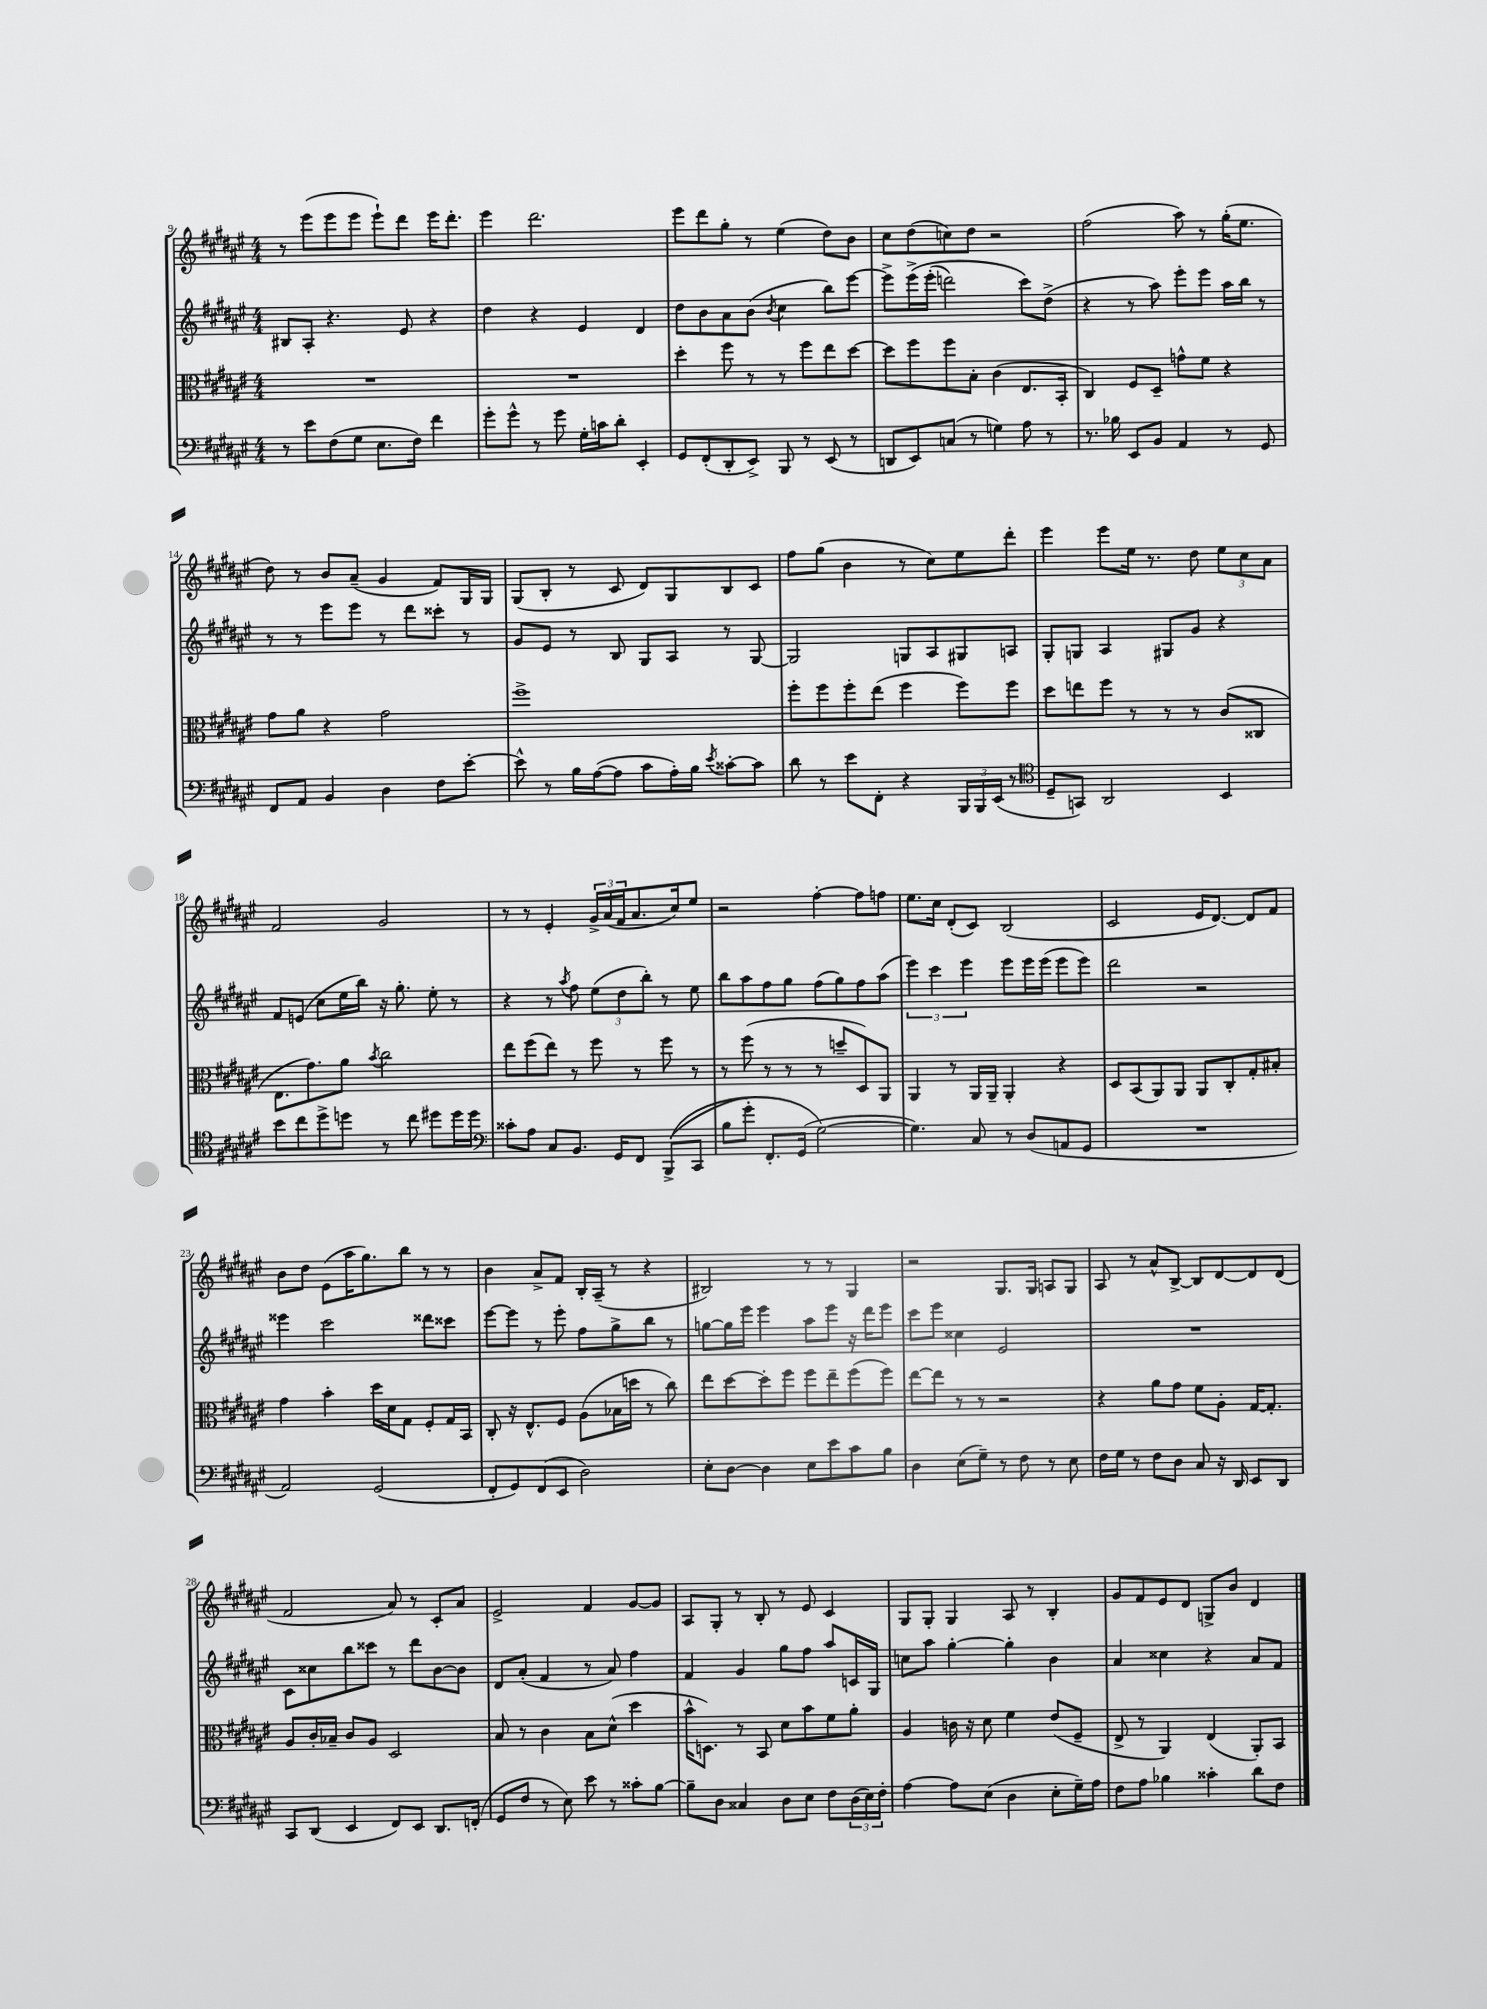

**kern	**kern	**kern	**kern
*part4	*part3	*part2	*part1
*staff4	*staff3	*staff2	*staff1
*clefF4	*clefC3	*clefG2	*clefG2
*k[f#c#g#d#a#e#]	*k[f#c#g#d#a#e#]	*k[f#c#g#d#a#e#]	*k[f#c#g#d#a#e#]
*M4/4	*M4/4	*M4/4	*M4/4
=9	=9	=9	=9
8r	1r	8B#X/L	8r
8e#\L	.	8A#'/J	(8eee#\L
(8F#\	.	4.r	8eee#\
8G#\J	.	.	8eee#\J
8.E#\L	.	.	8eee#`\L)
.	.	8e#/	8ddd#\J
16F#\Jk)	.	.	.
4f#\	.	4r	16eee#\KL
.	.	.	8.ddd#'\J
=10	=10	=10	=10
8g#'\L	1r	4dd#\	4eee#\
8g#^^\J	.	.	.
8r	.	4r	2.ddd#\
8g#\	.	.	.
16G#'\LL	.	4e#/	.
16cn\J	.	.	.
8d#'\J	.	.	.
4EE#'/	.	4d#/	.
=11	=11	=11	=11
8GG#/L	4dd#'\	8dd#\L	8eee#\L
(8FF#'/	.	8b\	8ddd#\
8DD#'/	8ff#\	8a#\	8gg#'\J
8EE#^/J)	8r	(8b\J	8r
.	.	8qb/	.
8BBB/	8r	4cc#\	(4ee#\
8r	8ff#\L	.	.
(8EE#/	8ee#\	8bb\L)	8dd#\L)
8r	[8dd#\J	[8eee#\J	8b\J
=12	=12	=12	=12
8DDn/L	8dd#\L]	8eee#^\L]	8cc#\L
8EE#/)	8ff#\	(16eee#^\L	(8dd#\
.	.	(16eee#'\JJ	.
(8Cn/J	8ff#\	2dddn\)	8ccn\)
8r	8B'\J	.	8dd#\J
4Gn\)	(4c#\	.	2r
8A#\	8.E#/L	8ccc#\L)	.
8r	.	(8dd#^\J	.
.	16BB'/Jk	.	.
=13	=13	=13	=13
8.r	4C#/)	4r	(2ff#\
16B-X\	.	.	.
8EE#/L	8F#/L	8r	.
8BB/J	8D#~/J	8aa#\)	.
4AA#/	8gn^^\L	8eee#'\L	8aa#\)
.	8f#\J	8eee#\J	8r
8r	4r	16aa#\LL	(16gg#'\KL
.	.	16bb\JJ	8.ee#\J
8GG#/	.	8r	.
!!LO:LB:g=z
=14	=14	=14	=14
8FF#/L	8g#\L	8r	8dd#\)
8AA#/J	8a#\J	8r	8r
4BB/	4r	8eee#\L	8b/L
.	.	8eee#\J	(8a#~/J
4D#\	2g#\	8r	4g#/
.	.	8ddd#\L	.
8F#\L	.	8ccc##X'\J	8f#/L)
[8e#'\J	.	8r	16G#/L
.	.	.	16G#/JJ
=15	=15	=15	=15
8e#^^\]	1ff#^	8g#/L	(8G#/L
8r	.	8e#/J	8B'/J
16B\LL	.	8r	8r
([16A#\J	.	.	.
8A#\J]	.	8B/	8c#/
8c#\L	.	8G#/L	8d#/L)
16A#'\L)	.	8A#/J	8G#/
16B\JJ	.	.	.
8qe#/	.	.	.
[8c##X'\L	.	8r	8B/
8c##\J]	.	[8G#/	8c#/J
=16	=16	=16	=16
8d#\	8ff#'\L	2G#/]	8ff#\L
8r	8ff#\	.	(8gg#\J
8e#\L	8ff#'\	.	4b\
8FF#'\J	(8ee#\J	.	.
4r	4ff#\	8Gn/L	8r
.	.	8A#/	8cc#\L)
24BBB/LL	8ff#\L)	8G#X/	8ee#\
24BBB/	.	.	.
(24EE#/JJ	.	.	.
8r	8ff#\J	8An/J	8ddd#'\J
=17	=17	=17	=17
*clefC4	*	*	*
8D#~/L	8dd#\L	8G#'/L	4eee#\
8GGn/J)	8een\	8Gn/J	.
2AA#/	8ff#\J	4A#/	8eee#\L
.	8r	.	16ee#\Jk
.	.	.	8.r
.	8r	8G#X/L	.
.	8r	8g#/J	8dd#\
4BB/	(8c#/L	4r	12ee#\L
.	.	.	12cc#\
.	8C##X/J	.	.
.	.	.	12a#\J
!!LO:LB:g=z
=18	=18	=18	=18
8b\L	8.E#\L	8f#/L	2f#/
8cc#\	.	(8en/J	.
.	8.g#\)	.	.
8dd#^\	.	8cc#\L	.
8ddn\J	8a#\J	16ee#\L	.
.	.	16bb\JJ)	.
.	8qb/	.	.
8r	2cc#\	16r	2g#/
.	.	8.gg#'\	.
8cc#\	.	.	.
8dd#X\L	.	8ee#'\	.
16dd#\L	.	8r	.
16dd#\JJ	.	.	.
=19	=19	=19	=19
*clefF4	*	*	*
8c##X'\L	8ee#\L	4r	8r
8A#\J	(8ff#\	.	8r
8C#/L	8ee#\J)	8r	4e#'/
.	.	8qaa#/	.
8.BB/J	8r	8ff#\	.
.	8ff#\	(12ee#\L	24g#^/LL
.	.	.	(24a#/
16GG#/KL	.	.	.
.	.	12dd#\	24f#/J
8FF#/J	8r	.	8.a#/
.	.	12bb'\J)	.
((8BBB^/L	8ff#\	8r	.
.	.	.	16cc#/k)
8CC#/J	8r	8ee#\	8ee#/J
=20	=20	=20	=20
8B\L	8r	8bb\L	2r
8g#'\J)	(8ff#\	8aa#\	.
8.FF#'/L	8r	8ff#\	.
.	8r	8gg#\J	.
(16GG#/Jk	.	.	.
[2G#\)	8r	(8ff#\L	[4ff#'\
.	8ddn~/L	8gg#\)	.
.	8D#/)	8ff#\	8ff#\L]
.	8AA#/J	(8aa#\J	8ffn\J
=21	=21	=21	=21
4.G#\])	4AA#/	6eee#\)	8.ee#\L
.	.	6ccc#\	.
.	.	.	16cc#\Jk
.	8r	.	(8d#'/L
.	.	6eee#\	.
8C#/	16AA#/LL	.	8c#/J)
.	16AA#~/JJ	.	.
8r	4AA#'/	8eee#\L	(2B/
(8D#/L	.	16eee#\L	.
.	.	(16eee#\JJ	.
8AAn/	4r	8eee#\L	.
8GG#/J	.	8eee#\J)	.
=22	=22	=22	=22
1r	8D#/L	2ddd#\	2c#/
.	(8BB/	.	.
.	8AA#/)	.	.
.	8AA#/J	.	.
.	8AA#/L	2r	16e#/KL
.	.	.	[8.d#/J)
.	8C#'/	.	.
.	8G#'/	.	8d#/L]
.	8B#X'/J	.	8f#/J
!!LO:LB:g=z
=23	=23	=23	=23
2AA#/)	4g#\	4eee##X\	8b\L
.	.	.	8dd#\J
.	4b'\	2ccc#\	(8e#\L
.	.	.	16aa#\K
.	.	.	8.gg#\)
(2GG#/	16dd#\LL	.	.
.	16d#\J	.	.
.	8G#\J	.	8bb\J
.	8F#'/L	8ddd##X\L	8r
.	16G#/L	8ccc##X\J	8r
.	16BB/JJ	.	.
=24	=24	=24	=24
8FF#'/L	8C#'/	[8eee#\L	4b\
8GG#/)	16r	8eee#\J]	.
.	8.E#^^/L	.	.
(8FF#/	.	8r	8a#^/L
8EE#/J	8F#/J	8eee#'\	8f#/J
2D#\)	(8A#\L	8ff#\L	16B'/LL
.	.	.	(16A#~/JJ
.	16B-X\L	8gg#^\	8r
.	16ddn\JJ	.	.
.	8r	8bb\J	4r
.	8cc#\)	8r	.
=25	=25	=25	=25
8E#'\L	8ee#\L	[8ggn\L	2B#X/)
[8D#\J	[8dd#\	16gg\L]	.
.	.	16eee#\JJ	.
4D#\]	8dd#'\]	4eee#\	.
.	8ff#\J	.	.
8E#\L	8ff#\L	8aa#\L	8r
8e#\	8ee#~\	8eee#\J	8r
8c#\	(8ff#\	16r	4G#/
.	.	16ddd#\KL	.
8B\J	8ff#\J)	8eee#\J	.
=26	=26	=26	=26
4D#\	[8ee#\L	8ccc#\L	2r
.	8ee#\J]	8eee#\J	.
(8E#\L	8r	4cc##X\	.
8G#~\J)	8r	.	.
8r	2r	2e#/	8.G#/L
8F#\	.	.	.
.	.	.	16G#/Jk
8r	.	.	8An/L
8E#\	.	.	8G#/J
=27	=27	=27	=27
16F#\LL	4r	1r	8A#/
16G#\JJ	.	.	.
8r	.	.	8r
8F#\L	8a#\L	.	8a#^^/L
8D#\J	8g#\J	.	[8B^/J
8C#/	8f#\L	.	8B/L]
16r	8A#'\J	.	[8d#/
16DD#/	.	.	.
8EE#/L	[16G#/KL	.	8d#/]
.	8.G#'/J]	.	.
8DD#/J	.	.	(8d#/J
!!LO:LB:g=z
=28	=28	=28	=28
8CC#/L	8A#/L	8c#\L	2f#/
(8DD#/J	16c#'/L	8cc##X\	.
.	16B-X~/JJ	.	.
4EE#/	8c#/L	8bb\	.
.	8A#/J	8ccc##X\J	.
8FF#/L)	2D#/	8r	8a#/)
8EE#/J	.	8ddd#\L	8r
8.DD#/L	.	[8b\	8c#'/L
.	.	8b\J]	8a#/J
(16FFn'/Jk	.	.	.
=29	=29	=29	=29
8GG#/L	8B/	8d#/L	2e#^/
8F#/J	8r	(8a#'/J	.
8r	4c#\	4f#/	.
8E#\)	.	.	.
8e#\	8B\L	8r	4f#/
8r	(8d#^^\J	8a#/)	.
8c##X'\L	4dd#\	4ff#\	[8g#/L
[8B\J	.	.	8g#/J]
=30	=30	=30	=30
8B~\L]	16b^^\KL	4f#/	8A#/L
.	8.Dn\J)	.	.
8D#\J	.	.	8G#'/J
4C##X/	8r	4g#/	8r
.	8BB/	.	8B'/
8D#\L	8d#\L	8gg#\L	8r
8E#\J	8b\	8ff#\J	8e#/
8F#\L	8f#\	8aa#/L	4c#/
(24D#\L	8a#'\J	16cn/L	.
24E#\)	.	.	.
.	.	16G#/JJ	.
24F#'\JJ	.	.	.
=31	=31	=31	=31
[4A#\	4A#/	8ccn\L	8G#/L
.	.	8aa#\J	8G#'/J
8A#\L]	16cn\	[4gg#'\	4G#/
.	16r	.	.
(8E#\J	8d#\	.	.
4D#\	4f#\	4gg#'\]	8A#/
.	.	.	8r
8E#'\L	(8e#/L	4b\	4B'/
16G#~\L)	8F#~/J	.	.
16A#\JJ	.	.	.
=32	=32	=32	=32
8F#\L	8E#^/	4a#/	8g#/L
8A#\J	8r	.	8f#/
4B-X\	4AA#/)	4cc##X\	8e#/
.	.	.	8d#/J
4c##X'\	(4E#/	4r	8Gn^/L
.	.	.	8b/J
8d#\L	8AA#'/L)	8a#/L	4d#/
8F#\J	8BB/J	8f#/J	.
==	==	==	==
*-	*-	*-	*-
